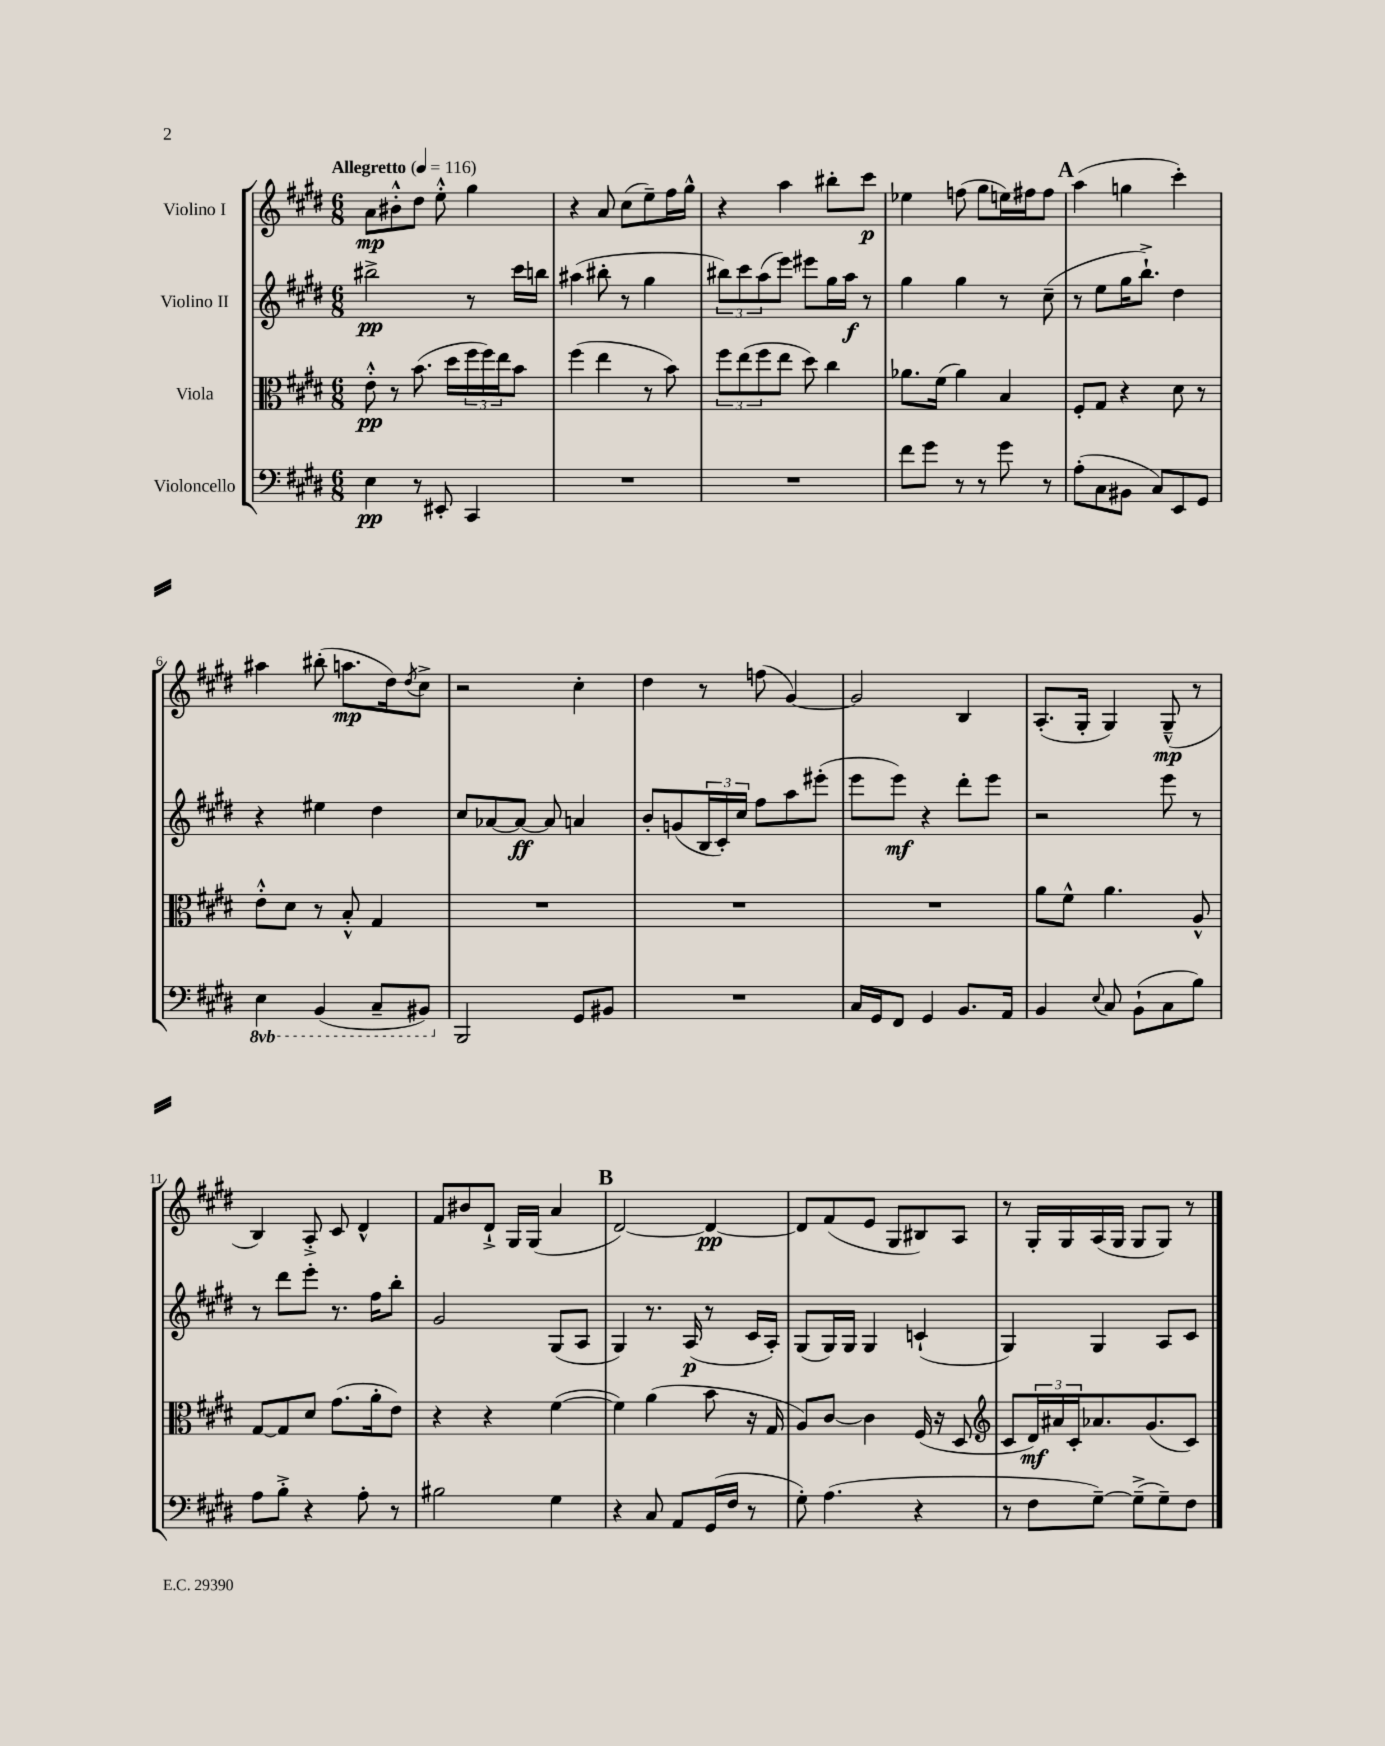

**kern	**kern	**kern	**kern
*staff4	*staff3	*staff2	*staff1
*clefF4	*clefC3	*clefG2	*clefG2
*k[f#c#g#d#]	*k[f#c#g#d#]	*k[f#c#g#d#]	*k[f#c#g#d#]
*M6/8	*M6/8	*M6/8	*M6/8
*MM116	*MM116	*MM116	*MM116
4E	8e'^^	2bb#^	8a
.	8r	.	8b#'^^
8r	(8.b	.	8dd#
8EE#'	.	.	8ee'^^
.	16dd#	.	.
4CC#	24ff#	8r	4gg#
.	24ff#)	.	.
.	24ee	.	.
.	8b	16ccc#	.
.	.	16bb	.
=	=	=	=
2.r	(4ff#	(4aa#	4r
.	4ee	8bb#'	8a
.	.	8r	(8cc#
.	8r	4gg#	8ee~)
.	8b)	.	16ff#
.	.	.	16gg#^^
=	=	=	=
2.r	12ff#	12bb#)	4r
.	(12ee	12ccc#	.
.	12ff#	(12aa	.
.	8ee	8eee)	4aa
.	8dd#)	8eee#	.
.	4cc#	16gg#	8bb#'
.	.	16aa	.
.	.	8r	8ccc#
=	=	=	=
8f#	8.a-	4gg#	4ee-
8g#	.	.	.
.	(16f#	.	.
8r	4a-)	4gg#	(8ff
8r	.	.	8gg#
8g#	4B	8r	16ee)
.	.	.	16ff#
8r	.	(8cc#~	8ff#
=	=	=	=
(8A'	8F#'	8r	(4aa
8C#	8G#	8ee	.
8BB#	4r	16gg#	4gg
.	.	8.bb`^)	.
8C#)	.	.	.
8EE	8d#	4dd#	4ccc#')
8GG#	8r	.	.
=	=	=	=
4EE	8e'^^	4r	4aa#
.	8d#	.	.
(4BBB	8r	4ee#	(8bb#'
.	8B'^^	.	8.aa
8CC#~	4G#	4dd#	.
.	.	.	16dd#)
.	.	.	8qdd#
8BBB#)	.	.	8cc#^
=	=	=	=
2BBB	2.r	8cc#	2r
.	.	[8a-	.
.	.	8a-_	.
.	.	8a-]	.
8GG#	.	4a	4cc#'
8BB#	.	.	.
=	=	=	=
2.r	2.r	8b'	4dd#
.	.	(8g	.
.	.	24B	8r
.	.	24c#')	.
.	.	24cc#	.
.	.	8ff#	(8ff
.	.	8aa	[4g#)
.	.	(8eee#'	.
=	=	=	=
16C#	2.r	8eee	2g#]
16GG#	.	.	.
8FF#	.	8eee)	.
4GG#	.	4r	.
8.BB	.	8ddd#'	4B
.	.	8eee	.
16AA	.	.	.
=	=	=	=
4BB	8a	2r	(8.A'
.	8f#^^	.	.
.	.	.	16G#'
8qqE	.	.	.
8C#	4.a	.	4G#)
(8BB`	.	.	.
8C#	.	8eee	(8G#~^^
8B)	8A^^	8r	8r
=	=	=	=
8A	[8G#	8r	4B)
8B'^	8G#]	8ddd#	.
4r	8d#	8eee'	8A'^
.	(8.g#	8.r	8c#
8A'	.	.	4d#^^
.	16a'	16ff#	.
8r	8e)	8bb'	.
=	=	=	=
2B#	4r	2g#	8f#
.	.	.	8b#
.	4r	.	8d#`^
.	.	.	16G#
.	.	.	(16G#
4G#	([4f#	(8G#	4a
.	.	8A	.
=	=	=	=
4r	4f#])	4G#)	[2d#)
8C#	(4a	8.r	.
8AA	.	.	.
.	.	(16A	.
(16GG#	8b	8r	4d#_
16F#	.	.	.
8r	16r	16c#	.
.	16G#	16A')	.
=	=	=	=
8G#')	8A)	(8G#	8d#]
(4.A	[8c#	16G#)	(8f#
.	.	16G#	.
.	4c#]	4G#	8e
.	.	.	8G#
4r	(16F#	(4c`	8B#)
.	16r	.	.
.	8D#	.	8A
=	=	=	=
*	*clefG2	*	*
8r	8c#	4G#)	8r
8F#	24d#)	.	16G#'
.	24a#	.	.
.	.	.	16G#
.	24c#'	.	.
[8G#~)	8.a-	4G#	(16A
.	.	.	16G#
(8G#~^]	.	.	8G#
.	(8.g#	.	.
8G#~)	.	8A	8G#)
8F#	8c#)	8c#	8r
==	==	==	==
*-	*-	*-	*-
